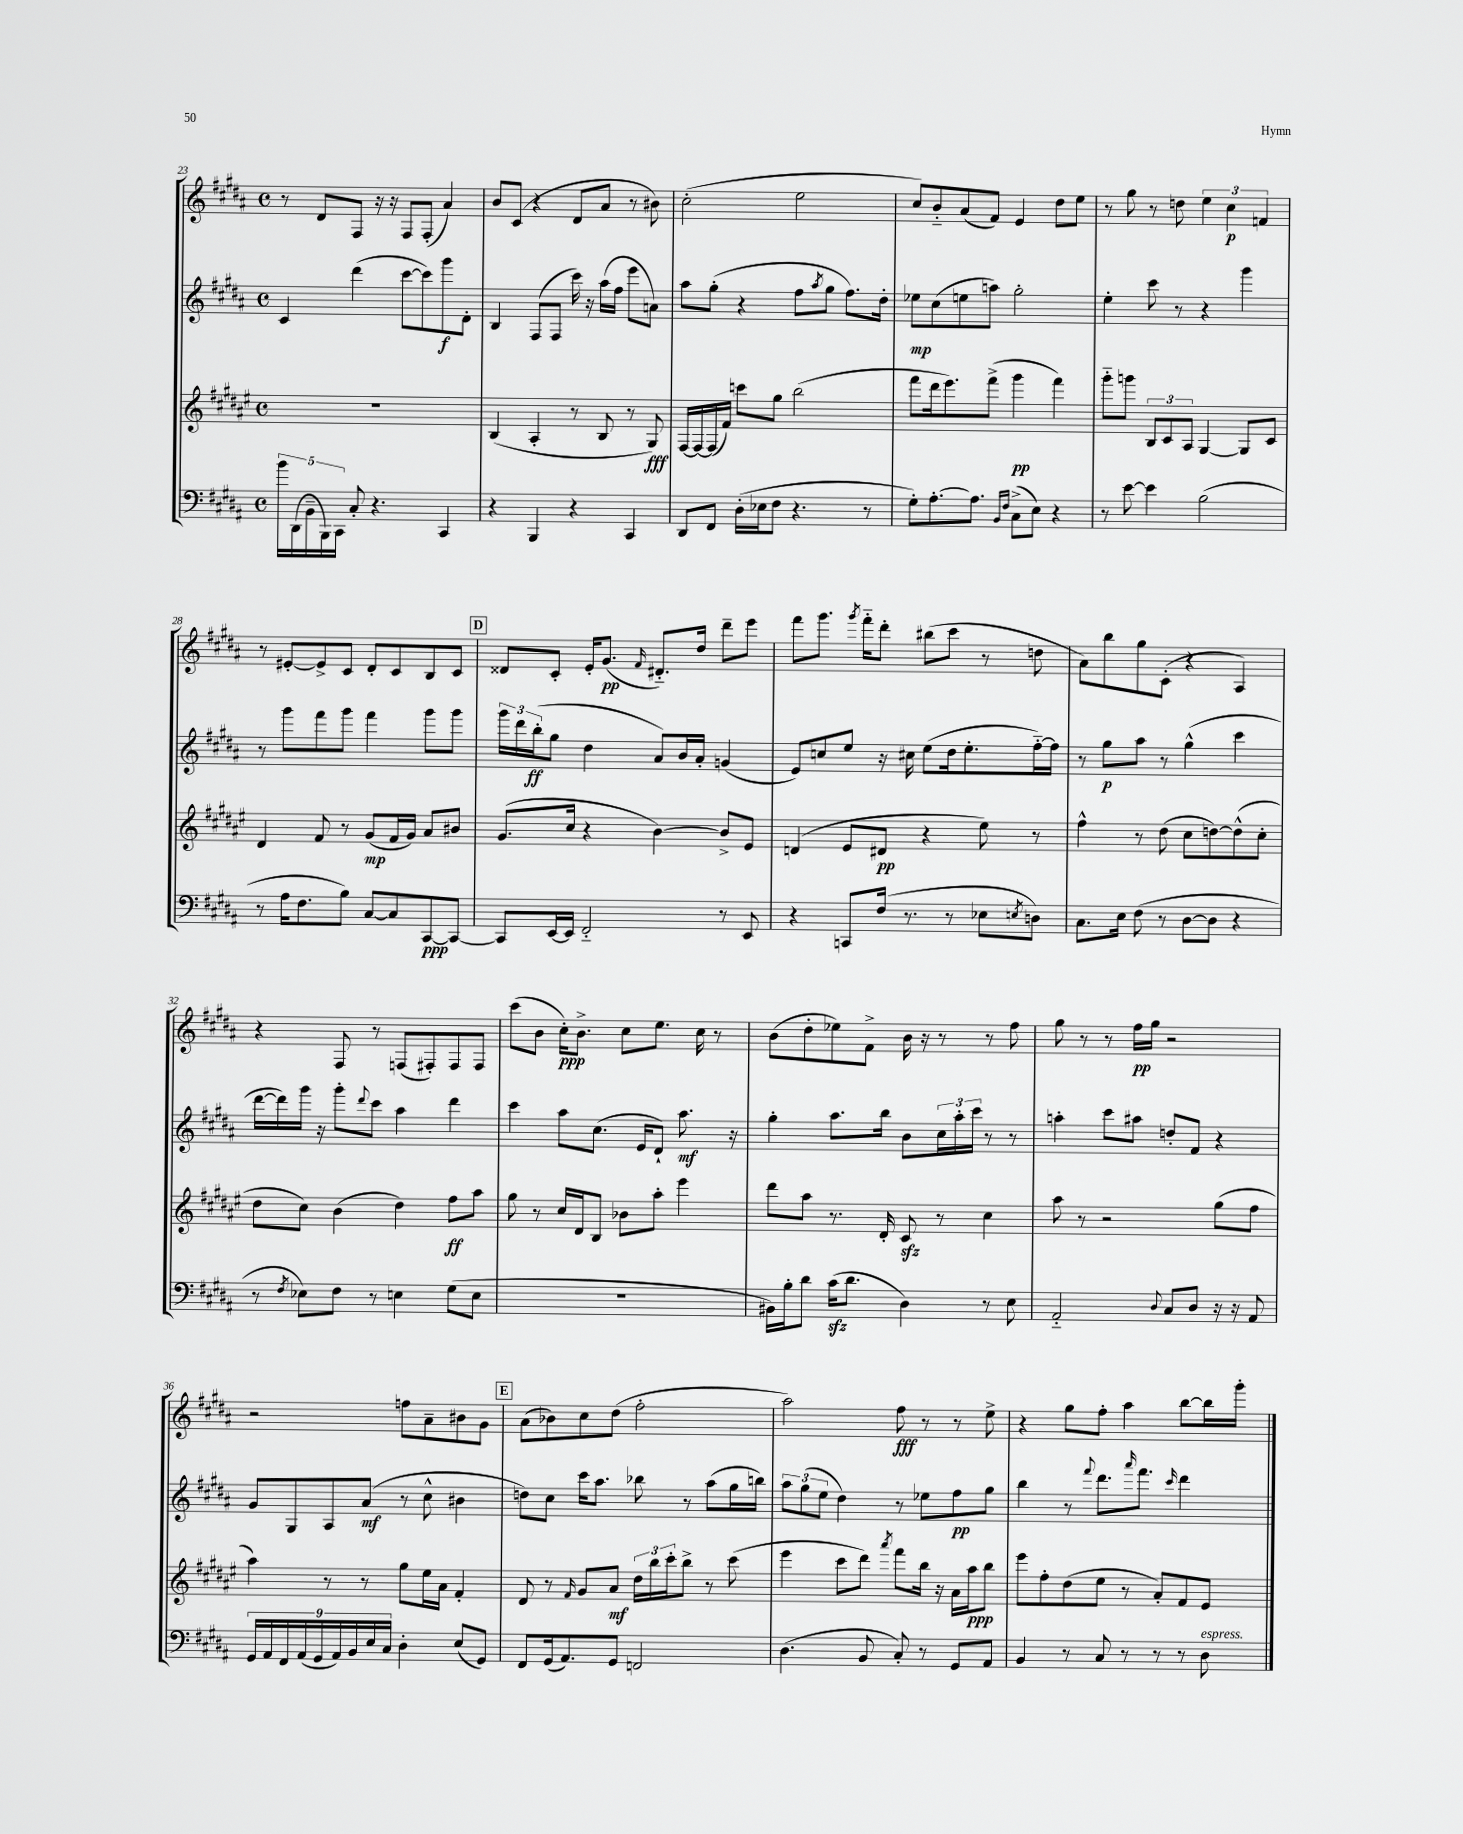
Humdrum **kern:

**kern	**kern	**kern	**kern
*staff4	*staff3	*staff2	*staff1
*clefF4	*clefG2	*clefG2	*clefG2
*k[f#c#g#d#a#]	*k[f#c#g#d#a#e#]	*k[f#c#g#d#a#]	*k[f#c#g#d#a#]
*M4/4	*M4/4	*M4/4	*M4/4
*met(c)	*met(c)	*met(c)	*met(c)
20b	1r	4c#	8r
(20DD#	.	.	.
20BB~	.	.	.
.	.	.	8d#
20BBB)	.	.	.
20CC#	.	.	.
8C#'	.	(4ddd#	8F#
4.r	.	.	16r
.	.	.	16r
.	.	[8ccc#	8F#
.	.	8ccc#])	(8F#'
4CC#	.	8ggg#	4a#)
.	.	8d#'	.
=	=	=	=
4r	(4B	4B	8b
.	.	.	(8c#
4BBB	4A#'	(8F#	4r
.	.	8F#	.
4r	8r	16ccc#)	8d#
.	.	16r	.
.	8B	(16aa#	8a#
.	.	16ff#	.
4CC#	8r	8eee	8r
.	8G#)	8a)	8b#)
=	=	=	=
8DD#	[16F#	8aa#	(2cc#'
.	16F#_	.	.
8FF#	(16F#]	(8gg#'	.
.	16f#)	.	.
(16D#'	8ccc	4r	.
16E-	.	.	.
8F#	8gg#	.	.
4.r	(2bb	8ff#	2ee
.	.	8qaa#	.
.	.	8gg#	.
.	.	8.ff#)	.
8r	.	.	.
.	.	16dd#'	.
=	=	=	=
8G#')	8fff#	8ee-	8cc#)
[8.A#'	16ddd#	(8cc#	8b'~
.	8.eee#)	.	.
.	.	8ee	(8a#
8.A#]	.	.	.
.	(8fff#^	8aa)	8f#)
16qqBB	.	.	.
16qqF#	.	.	.
(8C#^	4ggg#	2gg#'	4e
8E)	.	.	.
4r	4fff#)	.	8dd#
.	.	.	8ee
=	=	=	=
8r	8ggg#'~	4ee'	8r
[8e	8ggg	.	8gg#
4e]	12B	8ccc#	8r
.	12c#	.	.
.	.	8r	8dd
.	12A#	.	.
(2B	[4G#	4r	6ee
.	.	.	6cc#
.	8G#]	4ggg#	.
.	.	.	6f
.	8c#	.	.
=	=	=	=
8r	4d#	8r	8r
16A#	.	8ggg#	[8e#'
8.F#	.	.	.
.	8f#	8fff#	8e#^]
8B)	8r	8ggg#	8c#
[8C#	(8g#	4fff#	8d#'
8C#]	16f#	.	8c#
.	16g#)	.	.
[8CC#	8a#	8ggg#	8B
8CC#_	8b#	8ggg#	8c#
=	=	=	=
8CC#]	(8.g#	24ggg#	8d##
.	.	24ddd#	.
.	.	(24bb'	.
[16EE	.	8gg#	8c#'
16EE]	16cc#	.	.
2FF#'~	4r	4dd#	16e'
.	.	.	(8.g#
.	.	.	16qqf#
.	[4b)	8a#)	8.d#'~)
.	.	16b	.
.	.	16a#'	16dd#
8r	8b^]	(4g	8ddd#~
8EE	8e#	.	8eee
=	=	=	=
4r	(4d	8e)	8fff#
.	.	8cc	8.ggg#
8CC	8e#	8ee	.
.	.	.	8qggg#
.	.	.	16fff#'~
(16F#	8d#	16r	8ddd#'
8.r	.	16cc#	.
.	4r	(8ee	(8bb#
8r	.	16dd#	8ccc#
.	.	8.ee'	.
8E-	8ee#)	.	8r
8qE	.	.	.
8D)	8r	[16ff#'~)	8dd
.	.	16ff#]	.
=	=	=	=
8.C#	4ff#^^	8r	8a#)
.	.	8gg#	8bb
16E	.	.	.
(8F#	8r	8aa#	8gg#
8r	(8dd#	8r	(8c#'
[8D#	8cc#	(4gg#^^	4r
8D#]	[8dd)	.	.
4r	(8dd^^]	4ccc#	4A#)
.	8cc#'	.	.
=	=	=	=
8r	8dd#	[16ddd#	4r
.	.	16ddd#])	.
8qF#	.	.	.
8E-)	8cc#)	16ggg#	.
.	.	16r	.
8F#	(4b	8ggg#'	8F#
.	.	8qqddd#	.
8r	.	8ccc#	8r
4E	4dd#)	4aa#	(8F
.	.	.	8F#')
(8G#	8ff#	4ddd#	8F#
8E	8aa#	.	8F#
=	=	=	=
1r	8gg#	4ccc#	(8ccc#
.	8r	.	8b
.	16cc#	8aa#	16cc#')
.	16d#	.	8.b^
.	8B	(8.cc#	.
.	8b-	.	8cc#
.	.	16e	.
.	8aa#'	8d#`)	8.ee
.	4eee#	8.aa#	.
.	.	.	16cc#
.	.	.	8r
.	.	16r	.
=	=	=	=
16BB#)	8ddd#	4gg#'	(8b
16B'	.	.	.
8d#	8aa#	.	8dd#'
(16c#	8.r	8.aa#	8ee-)
8.d#	.	.	.
.	.	.	8f#^
.	16d#'	16bb	.
4D#)	8c#	8b	16b
.	.	.	16r
.	8r	24cc#	8r
.	.	24aa#'	.
.	.	24ccc#	.
8r	4cc#	8r	8r
8E	.	8r	8ff#
=	=	=	=
2AA#'~	8aa#	4aa'	8gg#
.	8r	.	8r
.	2r	8ccc#	8r
.	.	8aa#	16ff#
.	.	.	16gg#
8qqD#	.	.	.
8C#	.	8dd'	2r
8D#	.	8f#	.
16r	(8gg#	4r	.
16r	.	.	.
8AA#	8ff#	.	.
=	=	=	=
18GG#	4aa#)	8g#	2r
18AA#	.	.	.
18FF#	.	.	.
.	.	8G#	.
(18AA#	.	.	.
18GG#	.	.	.
.	8r	8A#	.
18AA#)	.	.	.
18BB	.	.	.
.	8r	(8a#	.
18E	.	.	.
18C#	.	.	.
4D#'	8gg#	8r	8ff
.	16ee#	8cc#^^	8a#~
.	16a#	.	.
(8E	4f#'	4b#	8b#
8GG#)	.	.	8g#
=	=	=	=
8FF#	8d#	8dd)	(8a#
(16GG#	8r	8cc#	8b-)
8.AA#)	.	.	.
.	16qqf#	.	.
.	8g#	16ccc#	8cc#
.	.	8.aa#	.
8GG#	8a#	.	(8dd#
2FF	24dd#	8bb-	2ff#'
.	24bb	.	.
.	24ccc#'	.	.
.	8bb^	8r	.
.	8r	(8aa#	.
.	(8ccc#	16gg#	.
.	.	16bb)	.
=	=	=	=
(4.D#	4eee#	12aa#	2aa#)
.	.	(12gg#	.
.	.	12ee	.
.	8ccc#	4dd#)	.
8BB	8ddd#)	.	.
.	8qaaa#	.	.
8C#')	8fff#	8r	8ff#
8r	16bb	8ee-	8r
.	16r	.	.
8GG#	16a#	8ff#	8r
.	16aa#	.	.
8AA#	8bb	8gg#	8ee^
=	=	=	=
4BB	8eee#	4bb	4r
.	8ff#'	.	.
8r	(8dd#	8r	8gg#
.	.	8qqfff#	.
8C#	8ee#	8.ddd#	8ff#'
8r	8r	.	4aa#
.	.	16qqaaa#	.
.	.	8.fff#	.
8r	8a#')	.	.
.	.	16qqccc#	.
8r	8f#	4ddd#	[8bb
8D#	8e#	.	16bb]
.	.	.	16ggg#'
==	==	==	==
*-	*-	*-	*-
